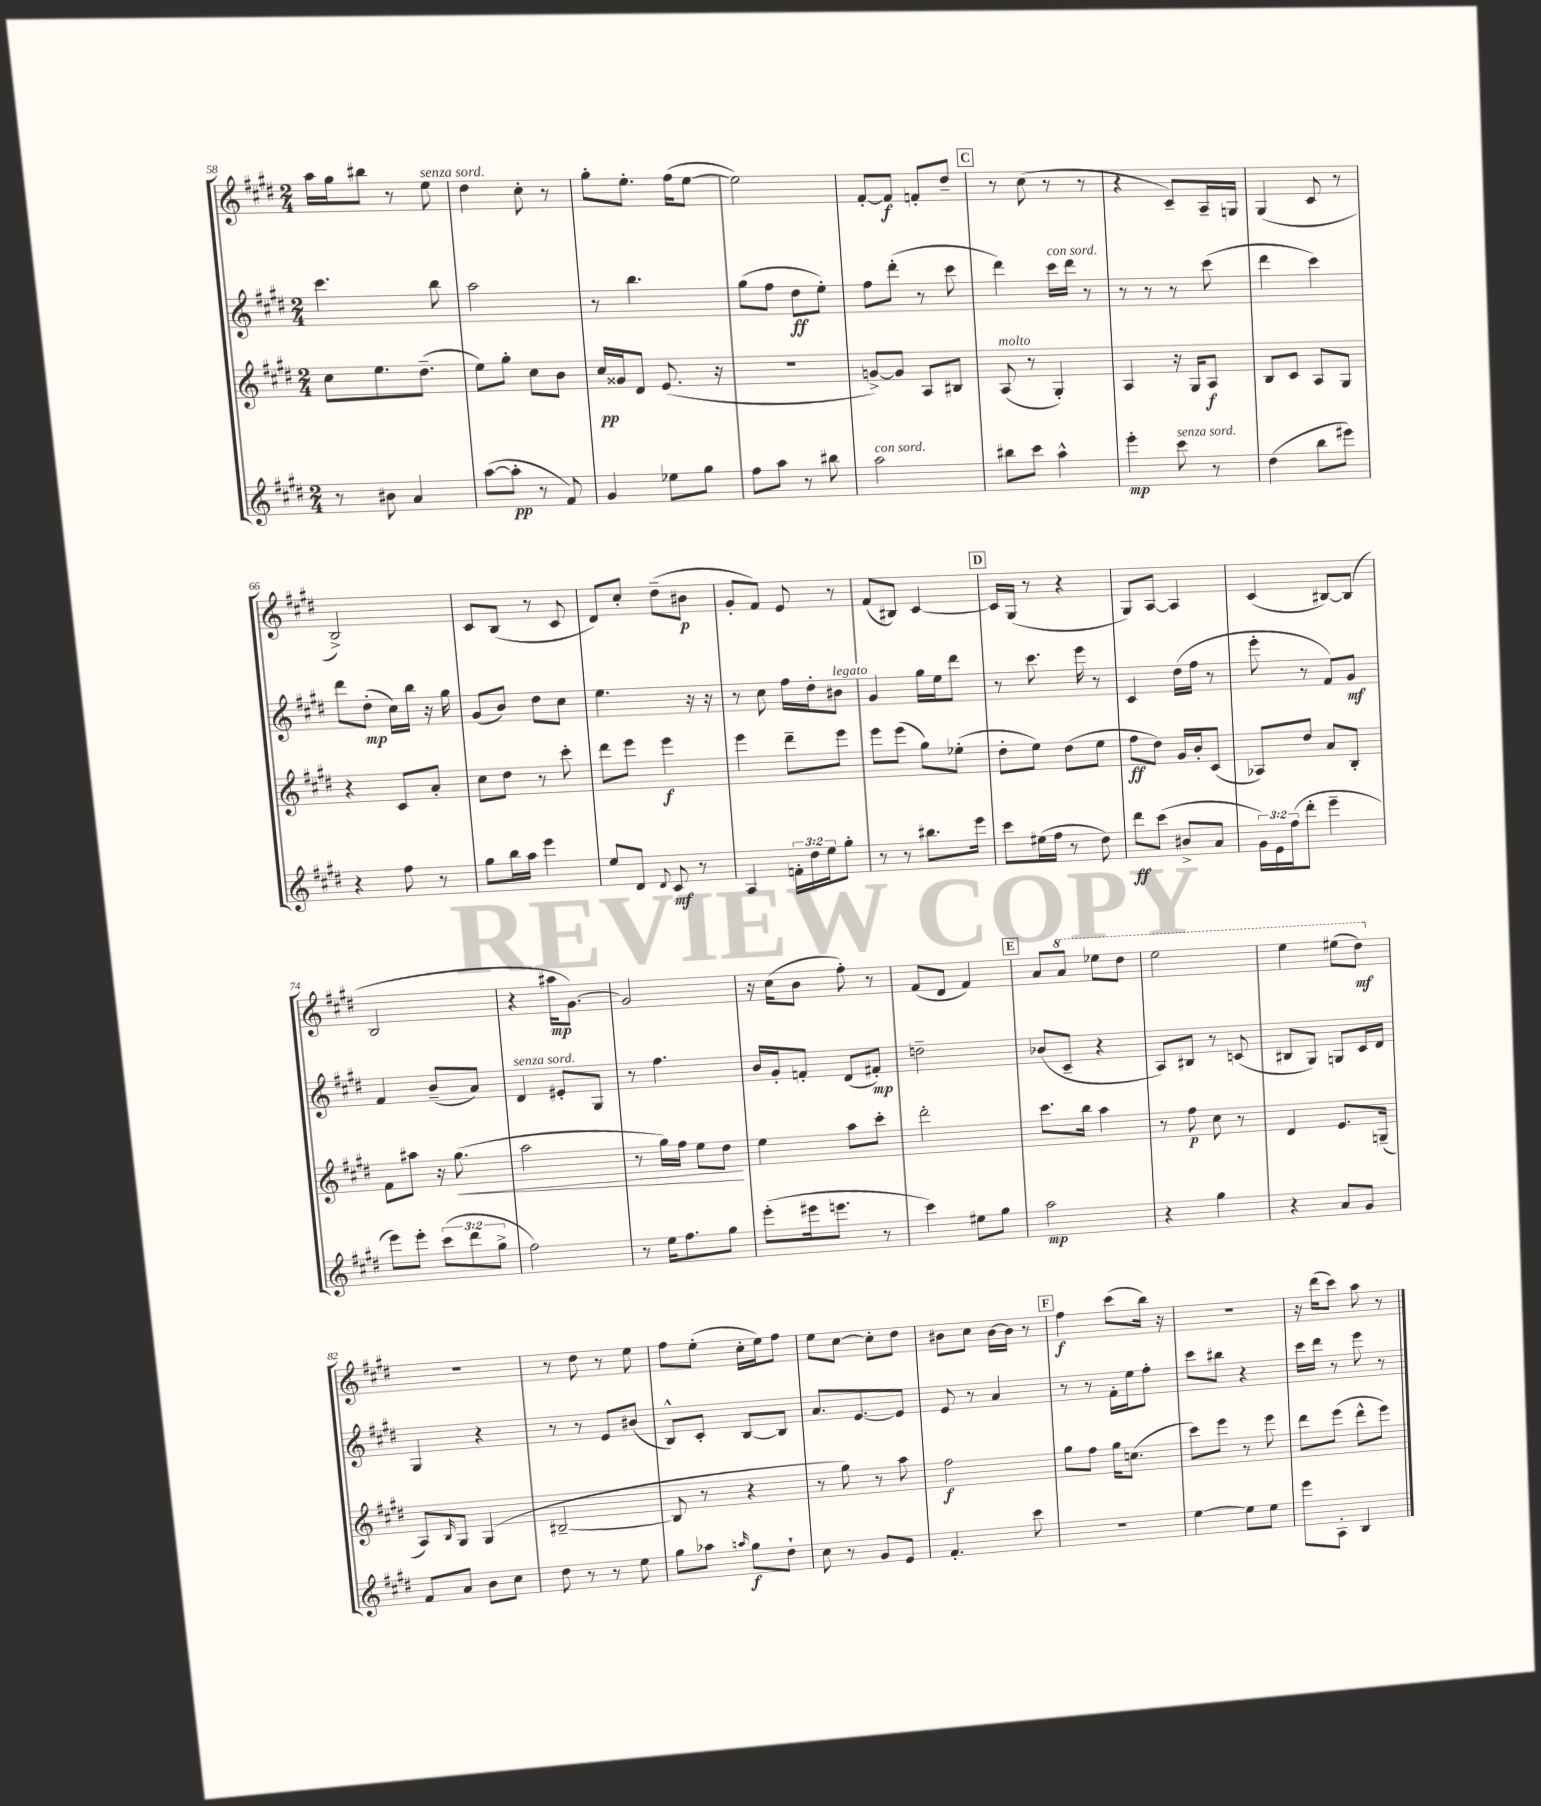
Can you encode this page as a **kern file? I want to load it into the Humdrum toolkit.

**kern	**dynam	**kern	**dynam	**kern	**dynam	**kern	**dynam
*part4	*part4	*part3	*part3	*part2	*part2	*part1	*part1
*staff4	*staff4	*staff3	*staff3	*staff2	*staff2	*staff1	*staff1
*clefG2	*	*clefG2	*	*clefG2	*	*clefG2	*
*k[f#c#g#d#]	*	*k[f#c#g#d#]	*	*k[f#c#g#d#]	*	*k[f#c#g#d#]	*
*M2/4	*	*M2/4	*	*M2/4	*	*M2/4	*
=58	=58	=58	=58	=58	=58	=58	=58
8r	.	8cc#\L	.	4.ccc#\	.	16aa\LL	.
.	.	.	.	.	.	16gg#\J	.
8b#X\	.	8.ee\	.	.	.	8bb#X\J	.
4a/	.	.	.	.	.	8r	.
.	.	(8.dd#~\J	.	.	.	.	.
!	!	!	!	!	!	!LO:TX:a:i:t=senza sord.	!
.	.	.	.	8bb\	.	8ee\	.
=59	=59	=59	=59	=59	=59	=59	=59
([8aa\L	.	8ee\L)	.	2aa\	.	4dd#\	.
8aa'\J]	pp	8gg#'\J	.	.	.	.	.
8r	.	8cc#\L	.	.	.	8cc#'\	.
8f#/)	.	8b\J	.	.	.	8r	.
=60	=60	=60	=60	=60	=60	=60	=60
4g#/	.	16cc#/LL	pp	8r	.	8gg#'\L	.
.	.	16g##X/J	.	.	.	.	.
.	.	8d#/J	.	4.bb\	.	8.ee'\J	.
8ee-X\L	.	(8.e/	.	.	.	.	.
.	.	.	.	.	.	(16ff#\KL	.
8gg#\J	.	.	.	.	.	[8ee\J	.
.	.	16r	.	.	.	.	.
=61	=61	=61	=61	=61	=61	=61	=61
8ff#\L	.	2r	.	(8gg#\L	.	2ee\])	.
8aa\J	.	.	.	8ff#\J	.	.	.
8r	.	.	.	8dd#\L	ff	.	.
8bb#X\	.	.	.	8ee'\J)	.	.	.
=62	=62	=62	=62	=62	=62	=62	=62
!LO:TX:a:i:t=con sord.	!	!	!	!	!	!	!
2aa\	.	[8gn^/L)	.	8ff#\L	.	[8f#'/L	.
.	.	8g/J]	.	(8ddd#'\J	.	8f#/J]	f
.	.	8A/L	.	8r	.	8fn'/L	.
.	.	8B#X/J	.	8ccc#\	.	8dd#~/J	.
!!LO:REH:place=s1:t=C
=63	=63	=63	=63	=63	=63	=63	=63
!	!	!LO:TX:a:i:t=molto	!	!	!	!	!
8bb#X\L	.	(8A/	.	4ddd#\)	.	8r	.
8ccc#\J	.	8r	.	.	.	(8cc#\	.
!	!	!	!	!LO:TX:a:i:t=con sord.	!	!	!
4aa^^\	.	4G#'/)	.	16ccc#\LL	.	8r	.
.	.	.	.	16ddd#\JJ	.	.	.
.	.	.	.	8r	.	8r	.
=64	=64	=64	=64	=64	=64	=64	=64
4eee'\	mp	4A/	.	8r	.	4r	.
.	.	.	.	8r	.	.	.
!LO:TX:a:i:t=senza sord.	!	!	!	!	!	!	!
8ccc#\	.	16r	.	8r	.	8c#~/L)	.
.	.	16G#/KL	.	.	.	.	.
8r	.	8A/J	f	(8ccc#\	.	16A~/L	.
.	.	.	.	.	.	16Gn/JJ	.
=65	=65	=65	=65	=65	=65	=65	=65
(4dd#\	.	8B/L	.	4ddd#\	.	(4G#/	.
.	.	8c#/J	.	.	.	.	.
8bb\L	.	8A/L	.	4ccc#\)	.	8c#/	.
8eee#X\J)	.	8G#/J	.	.	.	8r	.
!!LO:LB:g=z
=66	=66	=66	=66	=66	=66	=66	=66
4r	.	4r	.	8ddd#\L	.	2B^/)	.
.	.	.	.	(8dd#'\J	mp	.	.
8ff#\	.	8c#/L	.	16cc#\LL)	.	.	.
.	.	.	.	16bb\JJ	.	.	.
8r	.	8a'/J	.	16r	.	.	.
.	.	.	.	16gg#\	.	.	.
=67	=67	=67	=67	=67	=67	=67	=67
8gg#\L	.	8cc#\L	.	(8g#/L	.	8c#/L	.
16bb\L	.	8dd#\J	.	8b/J)	.	(8B/J	.
16aa\JJ	.	.	.	.	.	.	.
4eee\	.	8r	.	8dd#\L	.	8r	.
.	.	8ccc#'\	.	8cc#\J	.	8c#/	.
=68	=68	=68	=68	=68	=68	=68	=68
8ee/L	.	8ddd#\L	.	4.ee\	.	8d#/L)	.
8d#/J	.	8eee\J	.	.	.	8cc#'/J	.
8qqd#/	.	.	.	.	.	.	.
8c#/	mf	4eee\	f	.	.	(8dd#~\L	.
8r	.	.	.	16r	.	8b#X\J	p
.	.	.	.	16r	.	.	.
=69	=69	=69	=69	=69	=69	=69	=69
4A/	.	4eee\	.	8r	.	8g#'/L	.
.	.	.	.	8cc#\	.	8f#/J)	.
24fn'\LL	.	8ddd#~\L	.	16ff#\LL	.	8e/	.
24dd#\	.	.	.	.	.	.	.
.	.	.	.	16dd#'\J	.	.	.
24ee\J	.	.	.	.	.	.	.
!	!	!	!	!LO:TX:a:i:t=legato	!	!	!
8gg#'\J	.	8eee\J	.	8b#X\J	.	8r	.
=70	=70	=70	=70	=70	=70	=70	=70
8r	.	8eee\L	.	4g#/	.	(8f#/L	.
8r	.	(8eee\J	.	.	.	8B#X/J)	.
8.bb#X\L	.	8gg#\L)	.	16gg#\LL	.	[4c#/	.
.	.	.	.	16ee\J	.	.	.
.	.	(8ee-X'\J	.	8ddd#\J	.	.	.
16eee\Jk	.	.	.	.	.	.	.
!!LO:REH:place=s1:t=D
=71	=71	=71	=71	=71	=71	=71	=71
8ccc#\L	.	8dd#'\L	.	8r	.	16c#/LL]	.
.	.	.	.	.	.	(16G#/JJ	.
(16ee#X\L	.	8ee\J)	.	8.ccc#\	.	8r	.
16ff#\JJ	.	.	.	.	.	.	.
8r	.	(8dd#\L	.	.	.	4r	.
.	.	.	.	16eee\	.	.	.
8dd#\)	.	8ee\J	.	8r	.	.	.
=72	=72	=72	=72	=72	=72	=72	=72
8ddd#\L	ff	8ff#\L	ff	4c#/	.	8G#/L)	.
(8ccc#\J	.	8dd#\J)	.	.	.	[8A/J	.
8b#X^/L	.	16g#/LL	.	(16dd#\LL	.	4A/]	.
.	.	16b'/J	.	16ff#\JJ	.	.	.
8a/J	.	(8c#/J	.	8r	.	.	.
=73	=73	=73	=73	=73	=73	=73	=73
24g#\LL)	.	8A-X/L)	.	8eee'\	.	(4c#/	.
24e\	.	.	.	.	.	.	.
(24ff#\J	.	.	.	.	.	.	.
8ddd#'\J	.	8dd#/J	.	8r	.	.	.
4eee~\	.	8a/L	.	8f#/L)	.	[8B#X/L)	.
.	.	8B'/J	.	8g#/J	mf	(8B#/J]	.
!!LO:LB:g=z
=74	=74	=74	=74	=74	=74	=74	=74
8eee\L)	.	8f#\L	.	4f#/	.	2B/	.
8eee'\J	.	8aa#X\J	.	.	.	.	.
(12ccc#\L	.	16r	.	(8b~/L	.	.	.
!	!	!	!LO:HP:b	!	!	!	!
.	.	(8.gg#\	<	.	.	.	.
12ddd#\	.	.	.	.	.	.	.
.	.	.	.	8a/J)	.	.	.
12gg#^\J	.	.	.	.	.	.	.
=75	=75	=75	=75	=75	=75	=75	=75
!	!	!	!	!LO:TX:a:i:t=senza sord.	!	!	!
2ff#\)	.	2aa\	.	4d#/	.	4r	.
.	.	.	.	8e#X'/L	.	16aa#X\KL	mp
.	.	.	.	.	.	[8.g#\J)	.
.	.	.	.	8G#/J	.	.	.
=76	=76	=76	=76	=76	=76	=76	=76
8r	.	8r	.	8r	.	2g#/]	.
16ee\KL	.	16gg#\LL)	.	4.ff#\	.	.	.
8.ff#\	.	16ff#\JJ	.	.	.	.	.
.	.	8ee\L	.	.	.	.	.
8gg#\J	.	8dd#\J	.	.	.	.	.
.	.	.	[	.	.	.	.
=77	=77	=77	=77	=77	=77	=77	=77
(8eee'\L	.	4ee\	.	16b/LL	.	16r	.
.	.	.	.	16g#'/J	.	(16cc#\KL	.
16eee#X\k	.	.	.	8fn'/J	.	8b\J	.
8.eeen\J	.	.	.	.	.	.	.
.	.	8aa\L	.	(8d#/L	.	8ff#'\)	.
8r	.	8ccc#'\J	.	8f#X'/J)	mp	8r	.
=78	=78	=78	=78	=78	=78	=78	=78
4ccc#\)	.	2ddd#'\	.	2ddn~\	.	(8f#/L	.
.	.	.	.	.	.	8d#/J	.
8ee#X\L	.	.	.	.	.	4f#/)	.
8gg#\J	.	.	.	.	.	.	.
!!LO:REH:place=s1:t=E
=79	=79	=79	=79	=79	=79	=79	=79
2aa\	mp	8.ccc#\L	.	(8b-X/L	.	8a/L	.
*	*	*	*	*	*	*8va	*
.	.	.	.	8c#~/J	.	8aa/J	.
.	.	16bb\Jk	.	.	.	.	.
.	.	4aa\	.	4r	.	8eee-X\L	.
.	.	.	.	.	.	8ddd#\J	.
=80	=80	=80	=80	=80	=80	=80	=80
4r	.	8r	.	8A/L)	.	2eee\	.
.	.	8ff#\	p	8B#X/J	.	.	.
4gg#\	.	8cc#\	.	8r	.	.	.
.	.	8r	.	(8cn/	.	.	.
=81	=81	=81	=81	=81	=81	=81	=81
4r	.	4d#/	.	8B#X/L	.	4eee\	.
.	.	.	.	8G#/J)	.	.	.
8a/L	.	8.e/L	.	8Gn/L	.	(8eee#X\L	.
8g#/J	.	.	.	16c#/L	.	8ddd#\J)	mf
.	.	(16Gn~/Jk	.	16d#/JJ	.	.	.
!!LO:LB:g=z
=82	=82	=82	=82	=82	=82	=82	=82
*	*	*	*	*	*	*X8va	*
8f#/L	.	8A/L)	.	4G#/	.	2r	.
.	.	16qqB/	.	.	.	.	.
8a/J	.	8G#/J	.	.	.	.	.
8b\L	.	(4G#/	.	4r	.	.	.
8cc#\J	.	.	.	.	.	.	.
=83	=83	=83	=83	=83	=83	=83	=83
8dd#\	.	[2B#X~/	.	8r	.	8r	.
8r	.	.	.	8r	.	8dd#\	.
8r	.	.	.	8e/L	.	8r	.
8ee\	.	.	.	(8b#X/J	.	8ee\	.
=84	=84	=84	=84	=84	=84	=84	=84
8gg#\L	.	8B#/]	.	8B^^/L)	.	8ff#\L	.
8aa-X\J	.	8r	.	8c#'/J	.	(8ee'\J	.
16qqaan/	.	.	.	.	.	.	.
8gg#\L	f	4r	.	[8B/L	.	16cc#'\LL	.
.	.	.	.	.	.	16ee\J)	.
8dd#`\J	.	.	.	8B/J]	.	8ff#\J	.
=85	=85	=85	=85	=85	=85	=85	=85
8cc#\	.	8r	.	8.a/L	.	8ee\L	.
8r	.	8gg#\)	.	.	.	[8cc#\J	.
.	.	.	.	[8.e/	.	.	.
8g#/L	.	8r	.	.	.	8cc#'\L]	.
8e/J	.	8aa\	.	8e/J]	.	8dd#\J	.
=86	=86	=86	=86	=86	=86	=86	=86
4.f#'/	.	2ff#\	f	8e/	.	8b#X\L	.
.	.	.	.	8r	.	8cc#\J	.
.	.	.	.	4a/	.	[16b#\LL	.
.	.	.	.	.	.	16b#\JJ]	.
8ccc#\	.	.	.	.	.	8r	.
!!LO:REH:place=s1:t=F
=87	=87	=87	=87	=87	=87	=87	=87
2r	.	8gg#\L	.	8r	.	4ff#\	f
.	.	8ff#\J	.	8r	.	.	.
.	.	16gg#\KL	.	16f#'\LL	.	(8ccc#\L	.
.	.	(8.ccn\J	.	16ee\J	.	.	.
.	.	.	.	8ff#'\J	.	16bb\Jk)	.
.	.	.	.	.	.	16r	.
=88	=88	=88	=88	=88	=88	=88	=88
[4ee\	.	8ccc#\L)	.	8ccc#\L	.	2r	.
.	.	8eee\J	.	8bb#X\J	.	.	.
8ee\L]	.	8r	.	4r	.	.	.
8ee\J	.	8eee\	.	.	.	.	.
=89	=89	=89	=89	=89	=89	=89	=89
8eee\L	.	8ddd#\L	.	16ccc#\LL	.	16r	.
.	.	.	.	16ddd#\JJ	.	(16ddd#\KL	.
8A'\J	.	(8eee\J	.	8r	.	8ccc#\J)	.
4B/	.	8ddd#^^\L	.	8eee\	.	8aa\	.
.	.	8eee\J)	.	8r	.	8r	.
==	==	==	==	==	==	==	==
*-	*-	*-	*-	*-	*-	*-	*-
